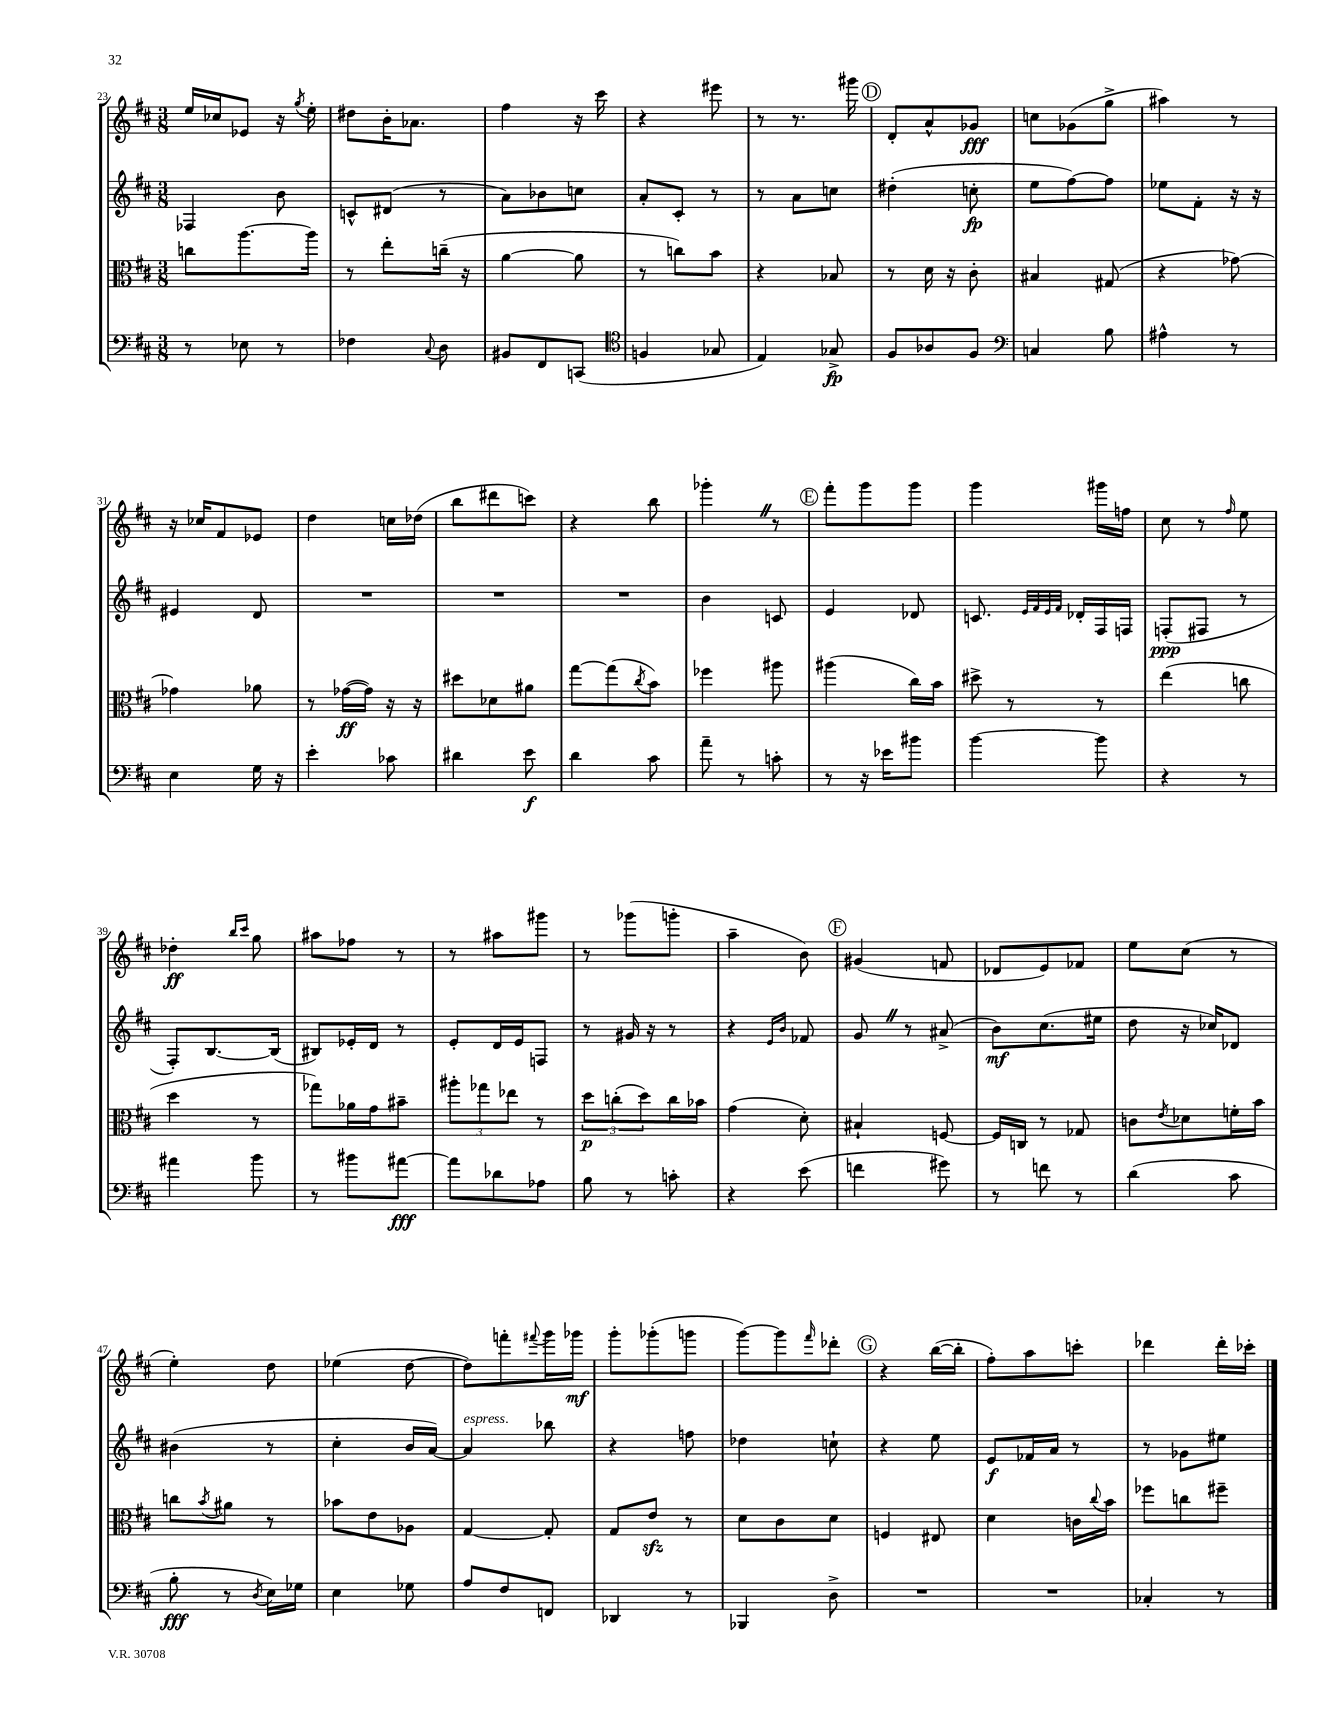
<<
\new StaffGroup <<
\new Staff = "s0" {
    \clef treble \key d \major \numericTimeSignature \time 3/8
    e''16 ces''16 ees'8 r16 \acciaccatura { g''8 } e''16-. |
    dis''8 b'16-. aes'8. |
    fis''4 r16 cis'''16 |
    r4 eis'''8 |
    r8 r8. gis'''16 |
    \mark \markup { \circle "D" } d'8-. a'8-^ ges'8\fff |
    c''8 ges'8( g''8-> |
    ais''4) r8 |
    r16 ces''16 fis'8 ees'8 |
    d''4 c''16 des''16( |
    b''8 dis'''8 c'''8) |
    r4 b''8 |
    ges'''4-. \once \override BreathingSign.text = \markup { \musicglyph "scripts.caesura.straight" } \breathe r8 |
    \mark \markup { \circle "E" } fis'''8-. g'''8 g'''8 |
    g'''4 gis'''16 f''16 |
    cis''8 r8 \grace { fis''16 } e''8 |
    des''4-.\ff \grace { b''16 cis'''16 } g''8 |
    ais''8 fes''8 r8 |
    r8 ais''8 gis'''8 |
    r8 ges'''8( g'''8-. |
    a''4-- b'8) |
    \mark \markup { \circle "F" } gis'4( f'8 |
    des'8 e'8) fes'8 |
    e''8 cis''8( r8 |
    e''4-.) d''8 |
    ees''4( d''8~ |
    d''8) f'''8-. \appoggiatura { fis'''8 } g'''16 ges'''16\mf |
    g'''8-. ges'''8-.( g'''8 |
    g'''8~) g'''8 \grace { fis'''16 } des'''8-. |
    \mark \markup { \circle "G" } r4 b''16~( b''16-. |
    fis''8-.) a''8 c'''8-. |
    des'''4 des'''16-. ces'''16-. \bar "|." |
}
\new Staff = "s1" {
    \clef treble \key d \major \numericTimeSignature \time 3/8
    fes4 b'8 |
    c'8-^ dis'8( r8 |
    a'8) bes'8 c''8 |
    a'8-. cis'8-. r8 |
    r8 a'8 c''8 |
    \mark \markup { \circle "D" } dis''4-.( c''8-.\fp |
    e''8 fis''8~) fis''8 |
    ees''8 fis'8-. r16 r16 |
    eis'4 d'8 |
    R4. |
    R4. |
    R4. |
    b'4 c'8 |
    \mark \markup { \circle "E" } e'4 des'8 |
    c'8. \grace { e'32 fis'32 e'32 fis'32 } des'16-. fis16 f16 |
    f8-.\ppp( fis8 r8 |
    fis8-.) b8.~ b16( |
    bis8) ees'16-. d'16 r8 |
    e'8-. d'16 e'16 f8 |
    r8 gis'16 r16 r8 |
    r4 \grace { e'16 b'16 } fes'8 |
    \mark \markup { \circle "F" } g'8 \once \override BreathingSign.text = \markup { \musicglyph "scripts.caesura.straight" } \breathe r8 ais'8->( |
    b'8\mf) cis''8.( eis''16 |
    d''8 r16 ces''16) des'8 |
    bis'4( r8 |
    cis''4-. b'16 a'16~) |
    a'4^\markup { \italic "espress." } bes''8 |
    r4 f''8 |
    des''4 c''8-! |
    \mark \markup { \circle "G" } r4 e''8 |
    e'8\f fes'16 a'16 r8 |
    r8 ges'8 eis''8 \bar "|." |
}
\new Staff = "s2" {
    \clef alto \key d \major \numericTimeSignature \time 3/8
    c''8 a''8.~ a''16 |
    r8 e''8-. c''16--( r16 |
    a'4~ a'8 |
    r8 c''8) b'8 |
    r4 bes8 |
    \mark \markup { \circle "D" } r8 d'16 r16 cis'8-. |
    bis4 gis8( |
    r4 ges'8~) |
    ges'4 aes'8 |
    r8 ges'16~\ff( ges'16) r16 r16 |
    dis''8 des'8 ais'8 |
    g''8~ g''8( \acciaccatura { cis''8 } b'8) |
    fes''4 ais''8 |
    \mark \markup { \circle "E" } ais''4( cis''16) b'16 |
    dis''8-> r8 r8 |
    e''4( c''8 |
    d''4 r8 |
    ges''8) aes'16 g'16 bis'8-- |
    \tuplet 3/2 { ais''8-. ges''8 ees''8 } r8 |
    \tuplet 3/2 { d''8\p c''8-.( d''8) } c''16 bes'16 |
    g'4( d'8-.) |
    \mark \markup { \circle "F" } bis4-! f8~ |
    f16 c16 r8 ges8 |
    c'8 \acciaccatura { e'8 } des'8 f'16-. b'16 |
    c''8 \acciaccatura { b'8 } ais'8 r8 |
    bes'8 e'8 aes8 |
    g4~ g8-. |
    g8 e'8\sfz r8 |
    d'8 cis'8 d'8 |
    \mark \markup { \circle "G" } f4 eis8 |
    d'4 c'16 \appoggiatura { cis''8 } b'16 |
    fes''8 c''8 fis''8-- \bar "|." |
}
\new Staff = "s3" {
    \clef bass \key d \major \numericTimeSignature \time 3/8
    r8 ees8 r8 |
    fes4 \appoggiatura { cis8 } d8 |
    bis,8 fis,8 c,8( |
    \clef tenor f4 ges8 |
    e4) ges8->\fp |
    \mark \markup { \circle "D" } fis8 aes8 fis8 |
    \clef bass c4 b8 |
    ais4-^ r8 |
    e4 g16 r16 |
    e'4-. ces'8 |
    dis'4 e'8\f |
    d'4 cis'8 |
    a'8-- r8 c'8-. |
    \mark \markup { \circle "E" } r8 r16 ees'16 bis'8 |
    b'4~ b'8 |
    r4 r8 |
    ais'4 b'8 |
    r8 bis'8 ais'8~\fff |
    ais'8 des'8 aes8 |
    b8 r8 c'8-. |
    r4 e'8( |
    \mark \markup { \circle "F" } f'4 gis'8) |
    r8 f'8 r8 |
    d'4( cis'8 |
    b8-.\fff r8 \acciaccatura { d8 } e16) ges16 |
    e4 ges8 |
    a8 fis8 f,8 |
    des,4 r8 |
    bes,,4 d8-> |
    \mark \markup { \circle "G" } R4. |
    R4. |
    ces4-. r8 \bar "|." |
}
>>
>>
\layout { \context { \Score currentBarNumber = #23 } }
